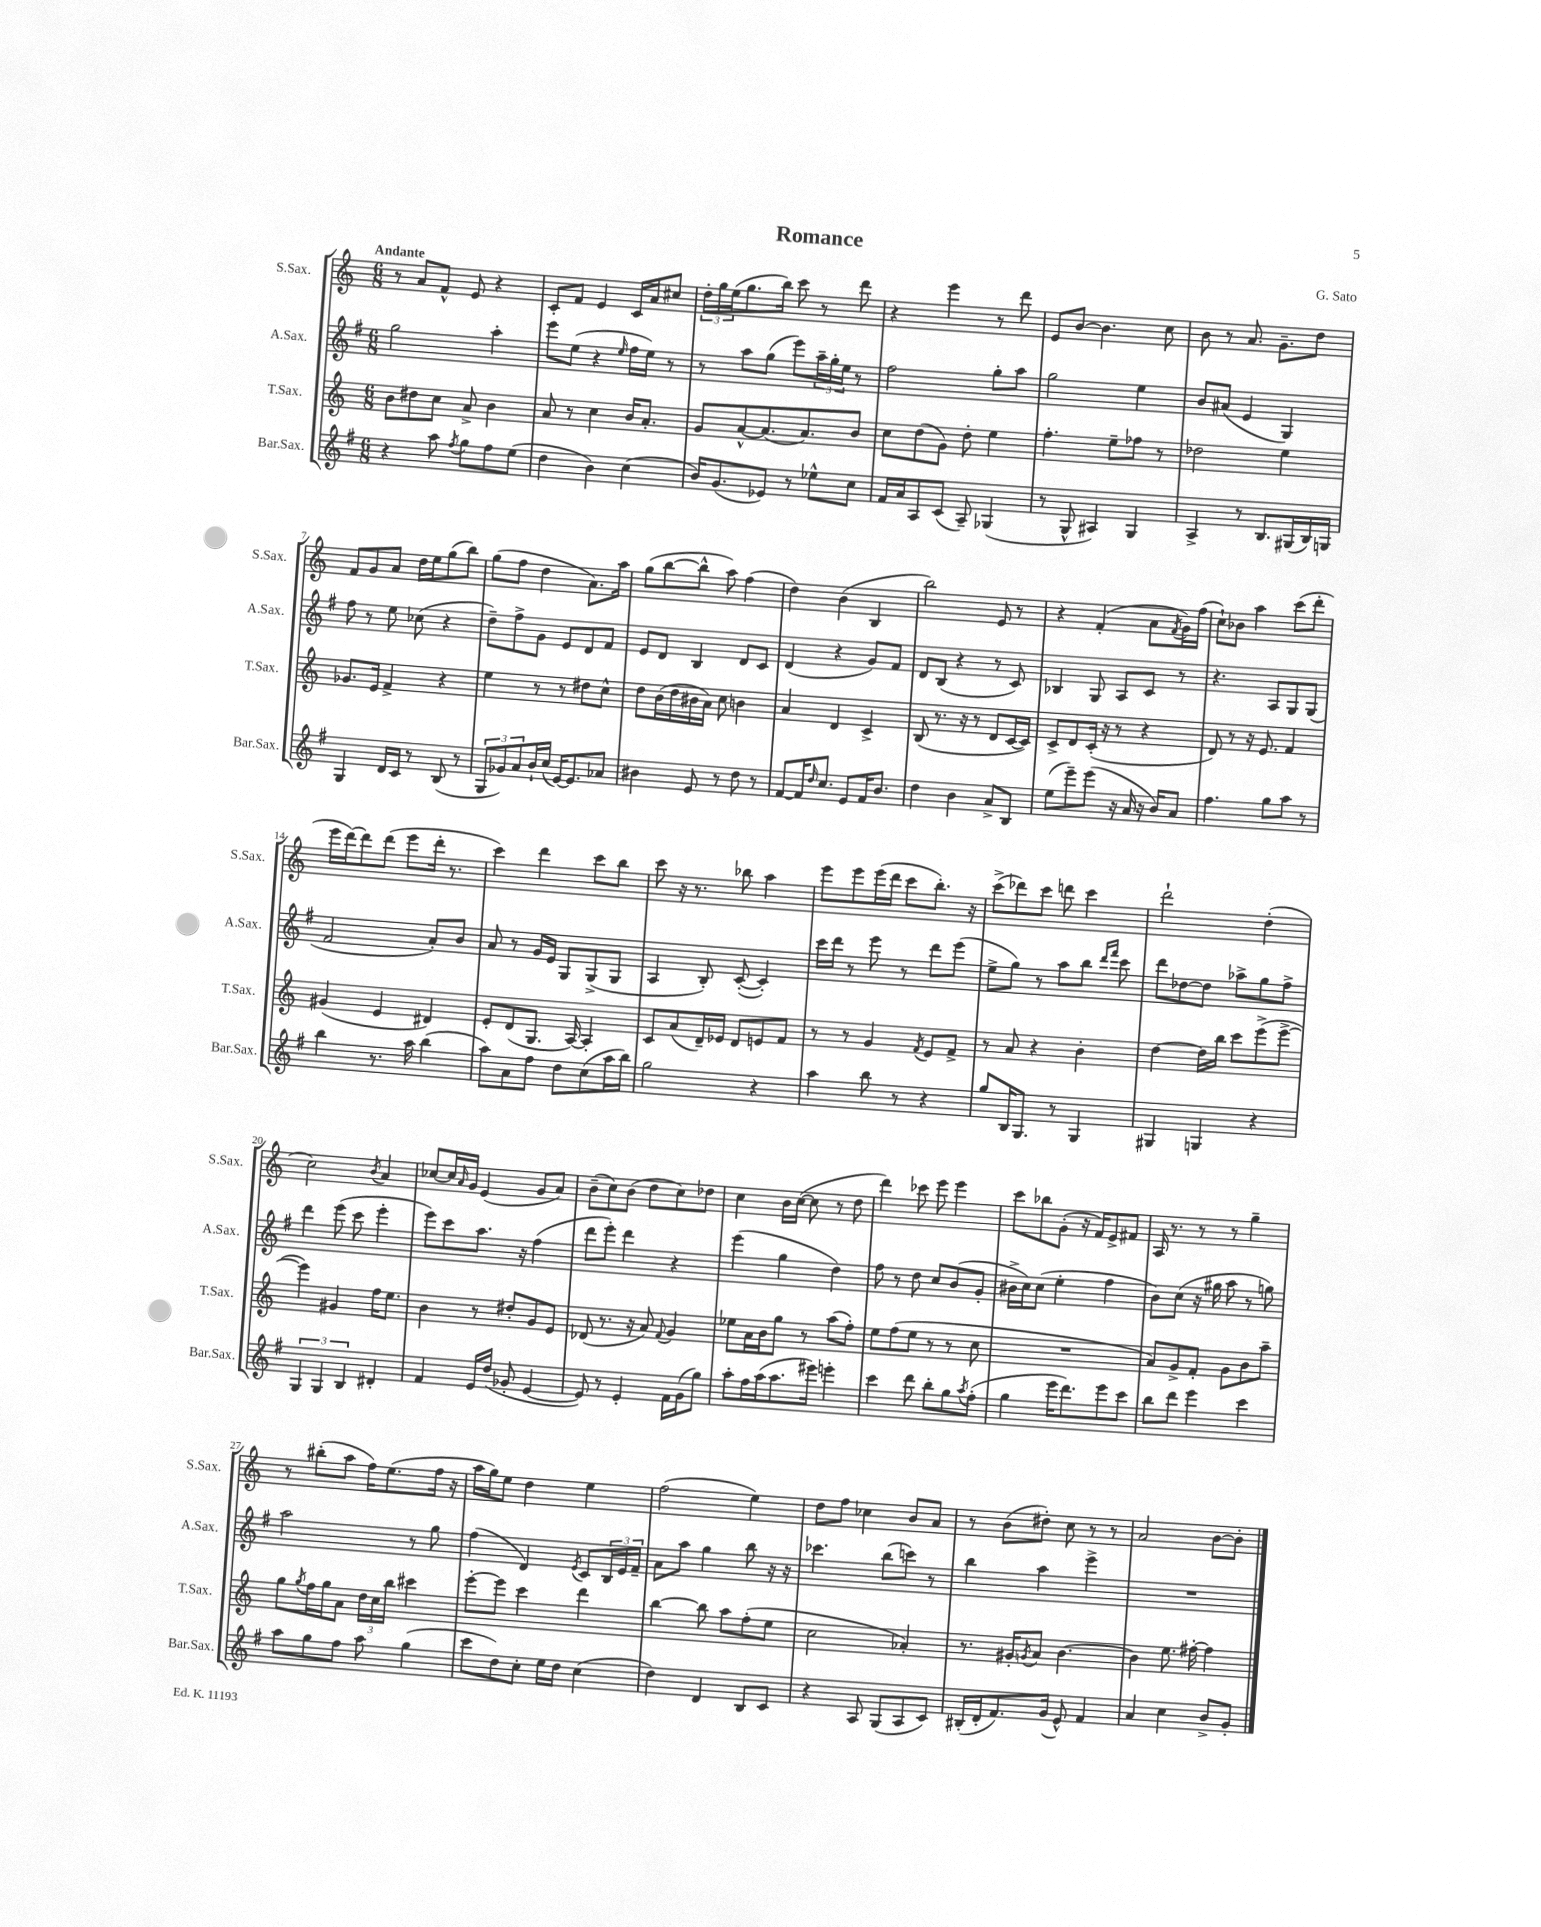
\header { title = "Romance" composer = "G. Sato" }
<<
\new StaffGroup <<
\new Staff = "s0" \with { instrumentName = "S.Sax." shortInstrumentName = "S.Sax." } {
    \clef treble \key c \major \numericTimeSignature \time 6/8 \tempo "Andante"
    r8 a'8 f'8-^ e'8 r4 |
    c'8-. f'8 e'4 c'16 a'16 cis''8 |
    \tuplet 3/2 { d''16-. g''16 e''16( } g''8. b''16) c'''8 r8 d'''8 |
    r4 e'''4 r8 d'''8 |
    e'8 b'8~ b'4. c''8 |
    b'8 r8 a'8. g'8.-- d''8 |
    f'8 g'8 a'8 d''16 e''16 g''8( b''8) |
    g''8( f''8 d''4 a'8.) a''16 |
    g''8( b''8~ b''8-^ a''8) f''4( |
    d''4) b'4( b4 |
    b''2) e'8 r8 |
    r4 f'4-.( a'8 \acciaccatura { f'8 } g'16) f''16( |
    c''8-!) bes'8 a''4 c'''8( d'''8-. |
    e'''16 d'''16~) d'''8 d'''8( e'''8 d'''16-. r8. |
    c'''4) d'''4 c'''8 b''8 |
    c'''8 r16 r8. bes''8 a''4 |
    e'''8 e'''8 e'''16( d'''16 c'''8 b''8.-.) r16 |
    c'''8->( des'''8) c'''8 d'''8 c'''4 |
    d'''2-! d''4-.( |
    c''2) \acciaccatura { b'8 } a'4 |
    ces''8~ ces''16 \grace { a'16 } g'16 e'4( g'8 a'8) |
    b'8--( c''8) b'8( d''8 c''8) des''8 |
    c''4 b'16 c''16~( c''8 r8 d''8 |
    d'''4) ces'''8 e'''8 e'''4 |
    c'''8 bes''8 g'8-.( r16 f'16) e'8-> fis'8 |
    a16 r8. r8 r8 g''4-- |
    r8 bis''8-.( a''8 f''16) e''8.( f''16 r16 |
    a''16 g''16) e''8 d''4 e''4 |
    f''2( e''4) |
    d''8 f''8 ces''4 b'8 a'8 |
    r8 b'8( dis''8-.) c''8 r8 r8 |
    a'2 b'8~ b'8-. \bar "|." |
}
\new Staff = "s1" \with { instrumentName = "A.Sax." shortInstrumentName = "A.Sax." } {
    \clef treble \key g \major \numericTimeSignature \time 6/8
    g''2 a''4-. |
    e'''8 e''8( r4 \grace { e''16 } fis''16 e''16) r8 |
    r8 a''8 g''8( e'''8) \tuplet 3/2 { a''16-- g''16-. e''16 } r8 |
    fis''2 g''8-. a''8 |
    g''2 e''4 |
    b'8 ais'8( e'4 g4) |
    fis''8 r8 e''8 ces''8( r4 |
    d''8--) fis''8-> g'8 e'8 d'8 fis'8 |
    e'8 d'8 b4 d'8 c'8 |
    d'4( r4 g'8) fis'8 |
    d'8 b8( r4 r8 c'8) |
    bes4 g8 a8 c'8 r8 |
    r4. a8 g8 g8( |
    fis'2 a'8-.) b'8 |
    a'8 r8 g'16 e'16 g8 g8->( g8 |
    a4 b8-.) c'8~-.( c'4-.) |
    c'''16 d'''16 r8 e'''8 r8 d'''8 e'''8( |
    e''8-> g''8) r8 a''8 b''8 \grace { d'''16 fis'''16 } c'''8 |
    d'''8 des''8~ des''8 aes''8-> g''8 fis''8-> |
    d'''4 e'''8( c'''8 e'''4-. |
    e'''8) c'''8 a''8. r16 fis''4( |
    d'''8 e'''8-.) d'''4 r4 |
    e'''4( g''4 d''4) |
    fis''8 r8 d''8 c''8 b'8( g'8-. |
    bis'16-> c''16) c''8( e''4-. fis''4 |
    b'8) c''8( r16 gis''16 a''8 r8 g''8) |
    a''2 r8 g''8 |
    fis''4( d'4) \acciaccatura { e'8 } c'8 \tuplet 3/2 { b16 e'16 fis'16-- } |
    a'8 a''8 g''4 b''8 r16 r16 |
    ces'''4. b''8( c'''8) r8 |
    b''4 a''4 e'''4-> |
    R2. \bar "|." |
}
\new Staff = "s2" \with { instrumentName = "T.Sax." shortInstrumentName = "T.Sax." } {
    \clef treble \key c \major \numericTimeSignature \time 6/8
    b'8 dis''8 c''8 a'8-> b'4 |
    a'8 r8 c''4 b'16 a'8.-. |
    g'8 a'8~-^ a'8.( a'8.) b'8 |
    c''8 d''8( g'8) d''8-. e''4 |
    f''4.-. e''8-- fes''8 r8 |
    des''2 e''4 |
    ges'8. e'16 f'4-> r4 |
    e''4 r8 r8 dis''8 c''8-^ |
    d''8 b'16( d''16 bis'16 a'16) c''8 b'4 |
    a'4 d'4 c'4-> |
    b8( r8. r16 r8 d'8 c'16~ c'16) |
    c'8-> d'8 c'16-.( r16 r8 r4 |
    d'8) r8 r16 e'8. f'4 |
    gis'4( e'4 dis'4) |
    e'8-. d'8( g8. a16~) a4-. |
    c'8 a'8( d'16--) ees'16 d'8 e'8 f'8 |
    r8 r8 g'4 \acciaccatura { f'8 } e'8 f'8-> |
    r8 a'8 r4 b'4-. |
    d''4~ d''16 b''16 c'''8 e'''8->( e'''8~-> |
    e'''4) gis'4 f''16 e''8. |
    b'4 r8 dis''8-. g'8 e'8 |
    des'8( r8. r16 a'8) \appoggiatura { f'8 } g'4 |
    ees''8 a'16 b'16 g''8 r8 a''8( f''8-.) |
    e''8 f''8( e''8 r8 r8 c''8 |
    R2. |
    a'8) g'8-> f'8-. g'8 b'8 a''8-- |
    g''8 \acciaccatura { g''8 } f''16 g''16 a'8 \tuplet 3/2 { d''16 c''16 b''16 } cis'''4 |
    e'''8~-. e'''8 c'''4 d'''4 |
    b''4~ b''8 a''8 f''8-.( e''8 |
    c''2 aes'4-.) |
    r8. gis'16-. \acciaccatura { g'8 } a'8 b'4.~ |
    b'4 e''8. fis''16~-. fis''4 \bar "|." |
}
\new Staff = "s3" \with { instrumentName = "Bar.Sax." shortInstrumentName = "Bar.Sax." } {
    \clef treble \key g \major \numericTimeSignature \time 6/8
    r4 a''8 \acciaccatura { fis''8 } g''8 fis''8 e''8( |
    d''4 b'4) c''4( |
    b'16) g'8.( ees'8) r8 ees''8-^ c''8 |
    fis'16 a'16 a8 c'8( a8--) ges4( |
    r8 g8-^ ais4) g4 |
    a4-> r8 b8. gis16( b16) g16 |
    g4 d'16 c'16 r8 b8( r8 |
    \tuplet 3/2 { g8 ges'8) a'8 } b'16-! c''16( e'16~) e'8. aes'8 |
    bis'4 e'8 r8 d''8 r8 |
    fis'8~ fis'16 \grace { d''16 } c''8. e'8 fis'16 b'8. |
    d''4 b'4 a'8-> b8 |
    e''8( e'''8--) e'''8( r16 a'16 r16 b'16) a'8 |
    fis''4. g''8 a''8 r8 |
    b''4 r8. a''16 b''4( |
    a''8) a'8 fis''8 d''8 c''8( a''16 b''16) |
    g''2 r4 |
    a''4 b''8 r8 r4 |
    g''8 b16 g8. r8 g4 |
    gis4 g4 r4 |
    \tuplet 3/2 { g4 g4 b4 } dis'4-. |
    fis'4 e'16 d''16( ges'8-. e'4~ |
    e'8) r8 e'4-. fis'16 g'16( g''8) |
    a''8-. fis''16 a''16( a''8. eis'''16) e'''4-. |
    c'''4 d'''8 b''8-. g''8 \acciaccatura { a''8 } fis''8-.( |
    g''4 e'''16 d'''8.) e'''8 c'''8 |
    b''8 d'''8 e'''4 c'''4 |
    a''8 g''8 fis''8 a''8 g''4( |
    c'''8 d''8) c''8-. e''16 d''16 c''4( |
    d''4) d'4 b8 c'8 |
    r4 a8 g8( a8 c'8) |
    bis16-.( d'16-. fis'8.) g'16( e'8-^) fis'4 |
    a'4 c''4 b'8-> g'8-. \bar "|." |
}
>>
>>
